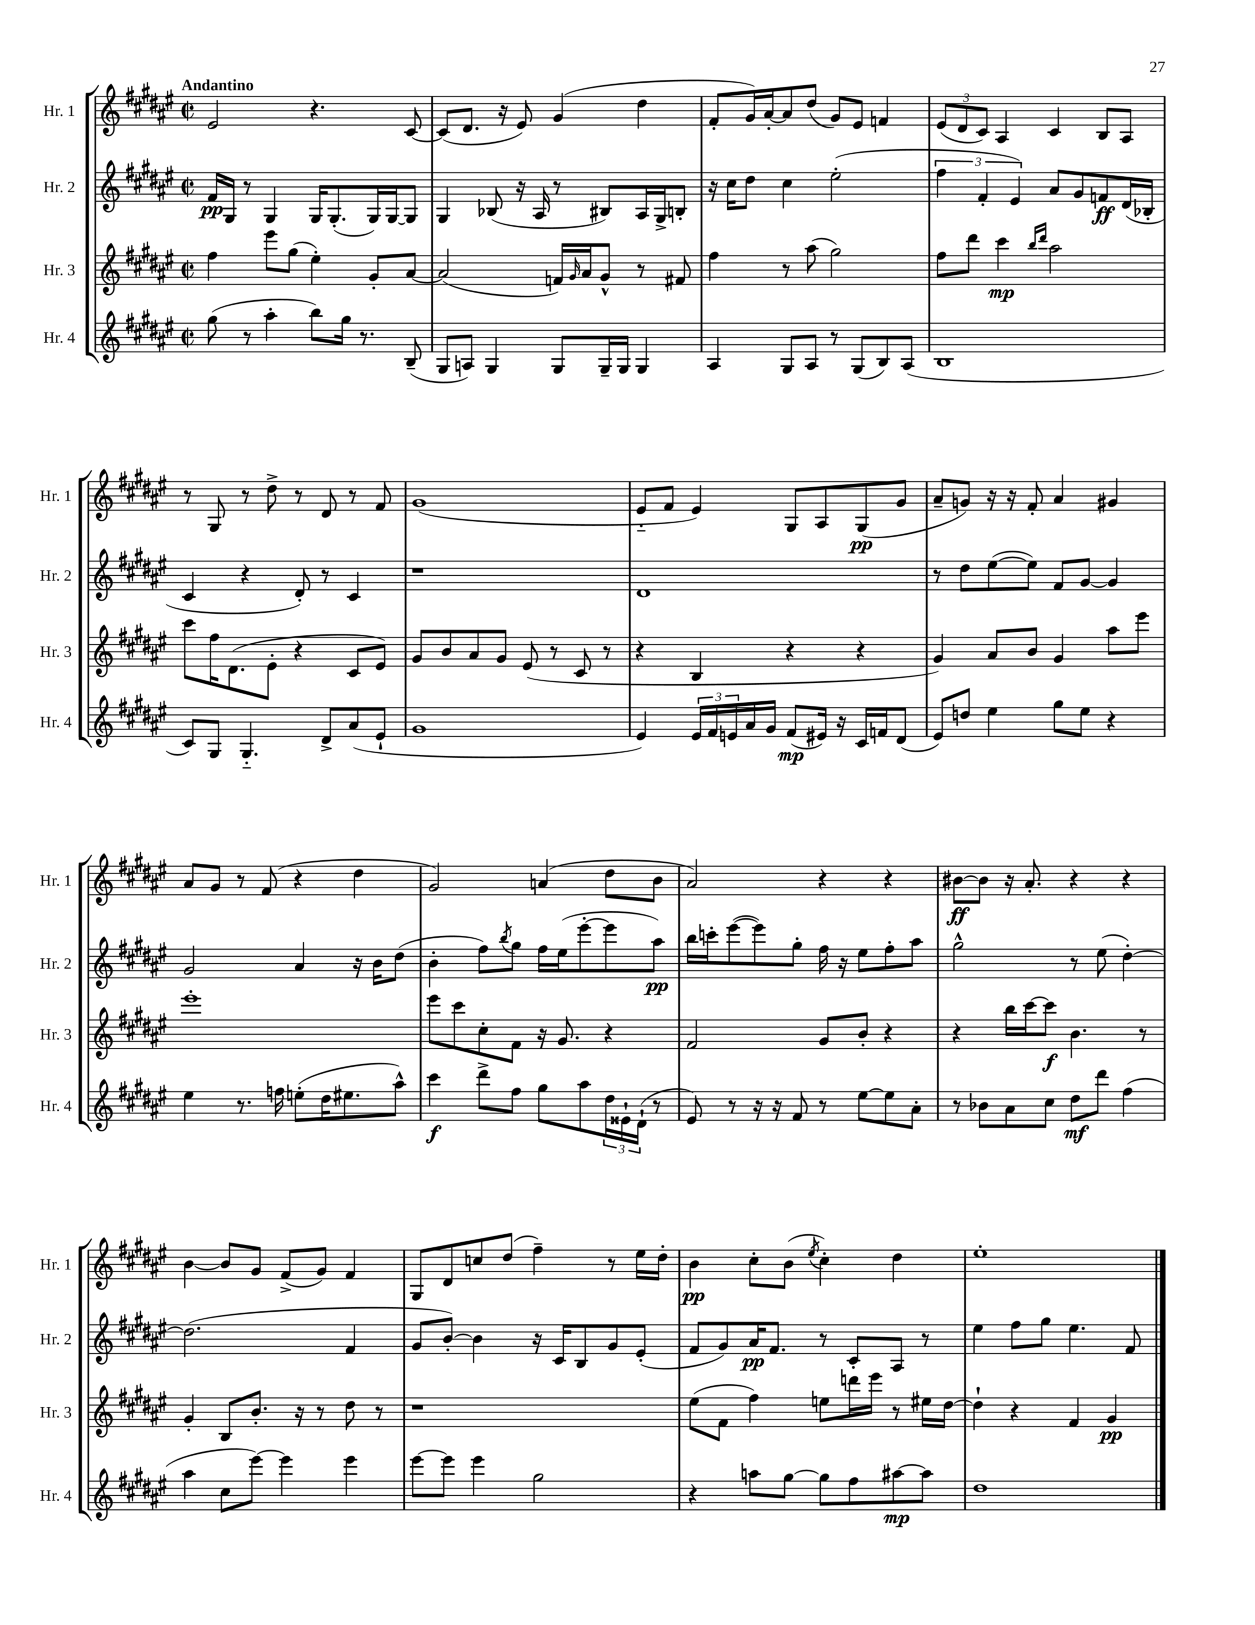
<<
\new StaffGroup <<
\new Staff = "s0" \with { instrumentName = "Hr. 1" shortInstrumentName = "Hr. 1" } {
    \clef treble \key fis \major \defaultTimeSignature \time 2/2 \tempo "Andantino"
    eis'2 r4. cis'8~ |
    cis'8( dis'8. r16 eis'8) gis'4( dis''4 |
    fis'8-. gis'16) ais'16~-. ais'8 dis''8( gis'8) eis'8 f'4 |
    \tuplet 3/2 { eis'8( dis'8 cis'8) } ais4 cis'4 b8 ais8 |
    r8 gis8 r8 dis''8-> r8 dis'8 r8 fis'8 |
    gis'1( |
    eis'8-_ fis'8 eis'4) gis8 ais8 gis8\pp( gis'8 |
    ais'8-- g'8) r16 r16 fis'8-. ais'4 gis'4 |
    ais'8 gis'8 r8 fis'8( r4 dis''4 |
    gis'2) a'4( dis''8 b'8 |
    ais'2) r4 r4 |
    bis'8~\ff bis'8 r16 ais'8.-. r4 r4 |
    b'4~ b'8 gis'8 fis'8->( gis'8) fis'4 |
    gis8 dis'8 c''8 dis''8( fis''4--) r8 eis''16 dis''16-. |
    b'4\pp cis''8-. b'8( \acciaccatura { eis''8 } cis''4-.) dis''4 |
    eis''1-. \bar "|." |
}
\new Staff = "s1" \with { instrumentName = "Hr. 2" shortInstrumentName = "Hr. 2" } {
    \clef treble \key fis \major \defaultTimeSignature \time 2/2
    fis'16\pp gis16 r8 gis4 gis16 gis8.-.( gis16) gis16~ gis8 |
    gis4 bes8( r16 ais16 r8 bis8) ais16 gis16-> b8-. |
    r16 cis''16 dis''8 cis''4 eis''2-.( |
    \tuplet 3/2 { fis''4 fis'4-. eis'4) } ais'8 gis'8 f'8\ff dis'16( bes16-. |
    cis'4 r4 dis'8-.) r8 cis'4 |
    r1 |
    dis'1 |
    r8 dis''8 eis''8~( eis''8) fis'8 gis'8~ gis'4 |
    gis'2 ais'4 r16 b'16 dis''8( |
    b'4-. fis''8) \acciaccatura { b''8 } gis''8 fis''16 eis''16( eis'''8~-. eis'''8 ais''8\pp) |
    b''16 c'''16-. eis'''8~( eis'''8) gis''8-. fis''16 r16 eis''8 fis''8-. ais''8 |
    gis''2-^ r8 eis''8( dis''4~-.) |
    dis''2.( fis'4 |
    gis'8 b'8~-.) b'4 r16 cis'16 b8 gis'8 eis'8-.( |
    fis'8 gis'8) ais'16\pp fis'8. r8 cis'8-. ais8 r8 |
    eis''4 fis''8 gis''8 eis''4. fis'8 \bar "|." |
}
\new Staff = "s2" \with { instrumentName = "Hr. 3" shortInstrumentName = "Hr. 3" } {
    \clef treble \key fis \major \defaultTimeSignature \time 2/2
    fis''4 eis'''8 gis''8( eis''4-.) gis'8-. ais'8~ |
    ais'2( f'16) \grace { gis'16 } ais'16 gis'8-^ r8 fis'8 |
    fis''4 r8 ais''8( gis''2) |
    fis''8 dis'''8 cis'''4\mp \grace { b''16 dis'''16 } ais''2 |
    cis'''8 fis''16 dis'8.( eis'8-. r4 cis'8 eis'8) |
    gis'8 b'8 ais'8 gis'8 eis'8( r8 cis'8 r8 |
    r4 b4 r4 r4 |
    gis'4) ais'8 b'8 gis'4 ais''8 eis'''8 |
    eis'''1-. |
    eis'''8 cis'''8 cis''8-. fis'8 r16 gis'8. r4 |
    fis'2 gis'8 b'8-. r4 |
    r4 b''16 cis'''16~ cis'''8\f b'4. r8 |
    gis'4-. b8 b'8.-. r16 r8 dis''8 r8 |
    r1 |
    eis''8( fis'8 fis''4) e''8 d'''16 eis'''16 r8 eis''16 dis''16~ |
    dis''4-! r4 fis'4 gis'4\pp \bar "|." |
}
\new Staff = "s3" \with { instrumentName = "Hr. 4" shortInstrumentName = "Hr. 4" } {
    \clef treble \key fis \major \defaultTimeSignature \time 2/2
    gis''8( r8 ais''4-. b''8) gis''16 r8. b8--( |
    gis8 a8) gis4 gis8 gis16-- gis16 gis4 |
    ais4 gis8 ais8 r8 gis8( b8) ais8( |
    b1 |
    cis'8) gis8 gis4.-_ dis'8-> ais'8( eis'8-! |
    gis'1 |
    eis'4) \tuplet 3/2 { eis'16 fis'16 e'16 } ais'16 gis'16 fis'8\mp( eis'16) r16 cis'16 f'16 dis'8( |
    eis'8) d''8 eis''4 gis''8 eis''8 r4 |
    eis''4 r8. f''16 e''8-.( dis''16 eis''8. ais''8-^) |
    cis'''4\f dis'''8-> fis''8 gis''8 ais''8 \tuplet 3/2 { dis''16 eisis'16-! dis'16-!( } r8 |
    eis'8) r8 r16 r16 fis'8 r8 eis''8~ eis''8 ais'8-. |
    r8 bes'8 ais'8 cis''8 dis''8\mf dis'''8 fis''4( |
    ais''4 cis''8 eis'''8~) eis'''4 eis'''4 |
    eis'''8~ eis'''8 eis'''4 gis''2 |
    r4 a''8 gis''8~ gis''8 fis''8 ais''8~\mp ais''8 |
    dis''1 \bar "|." |
}
>>
>>
\layout { \context { \Score \remove "Bar_number_engraver" } }
